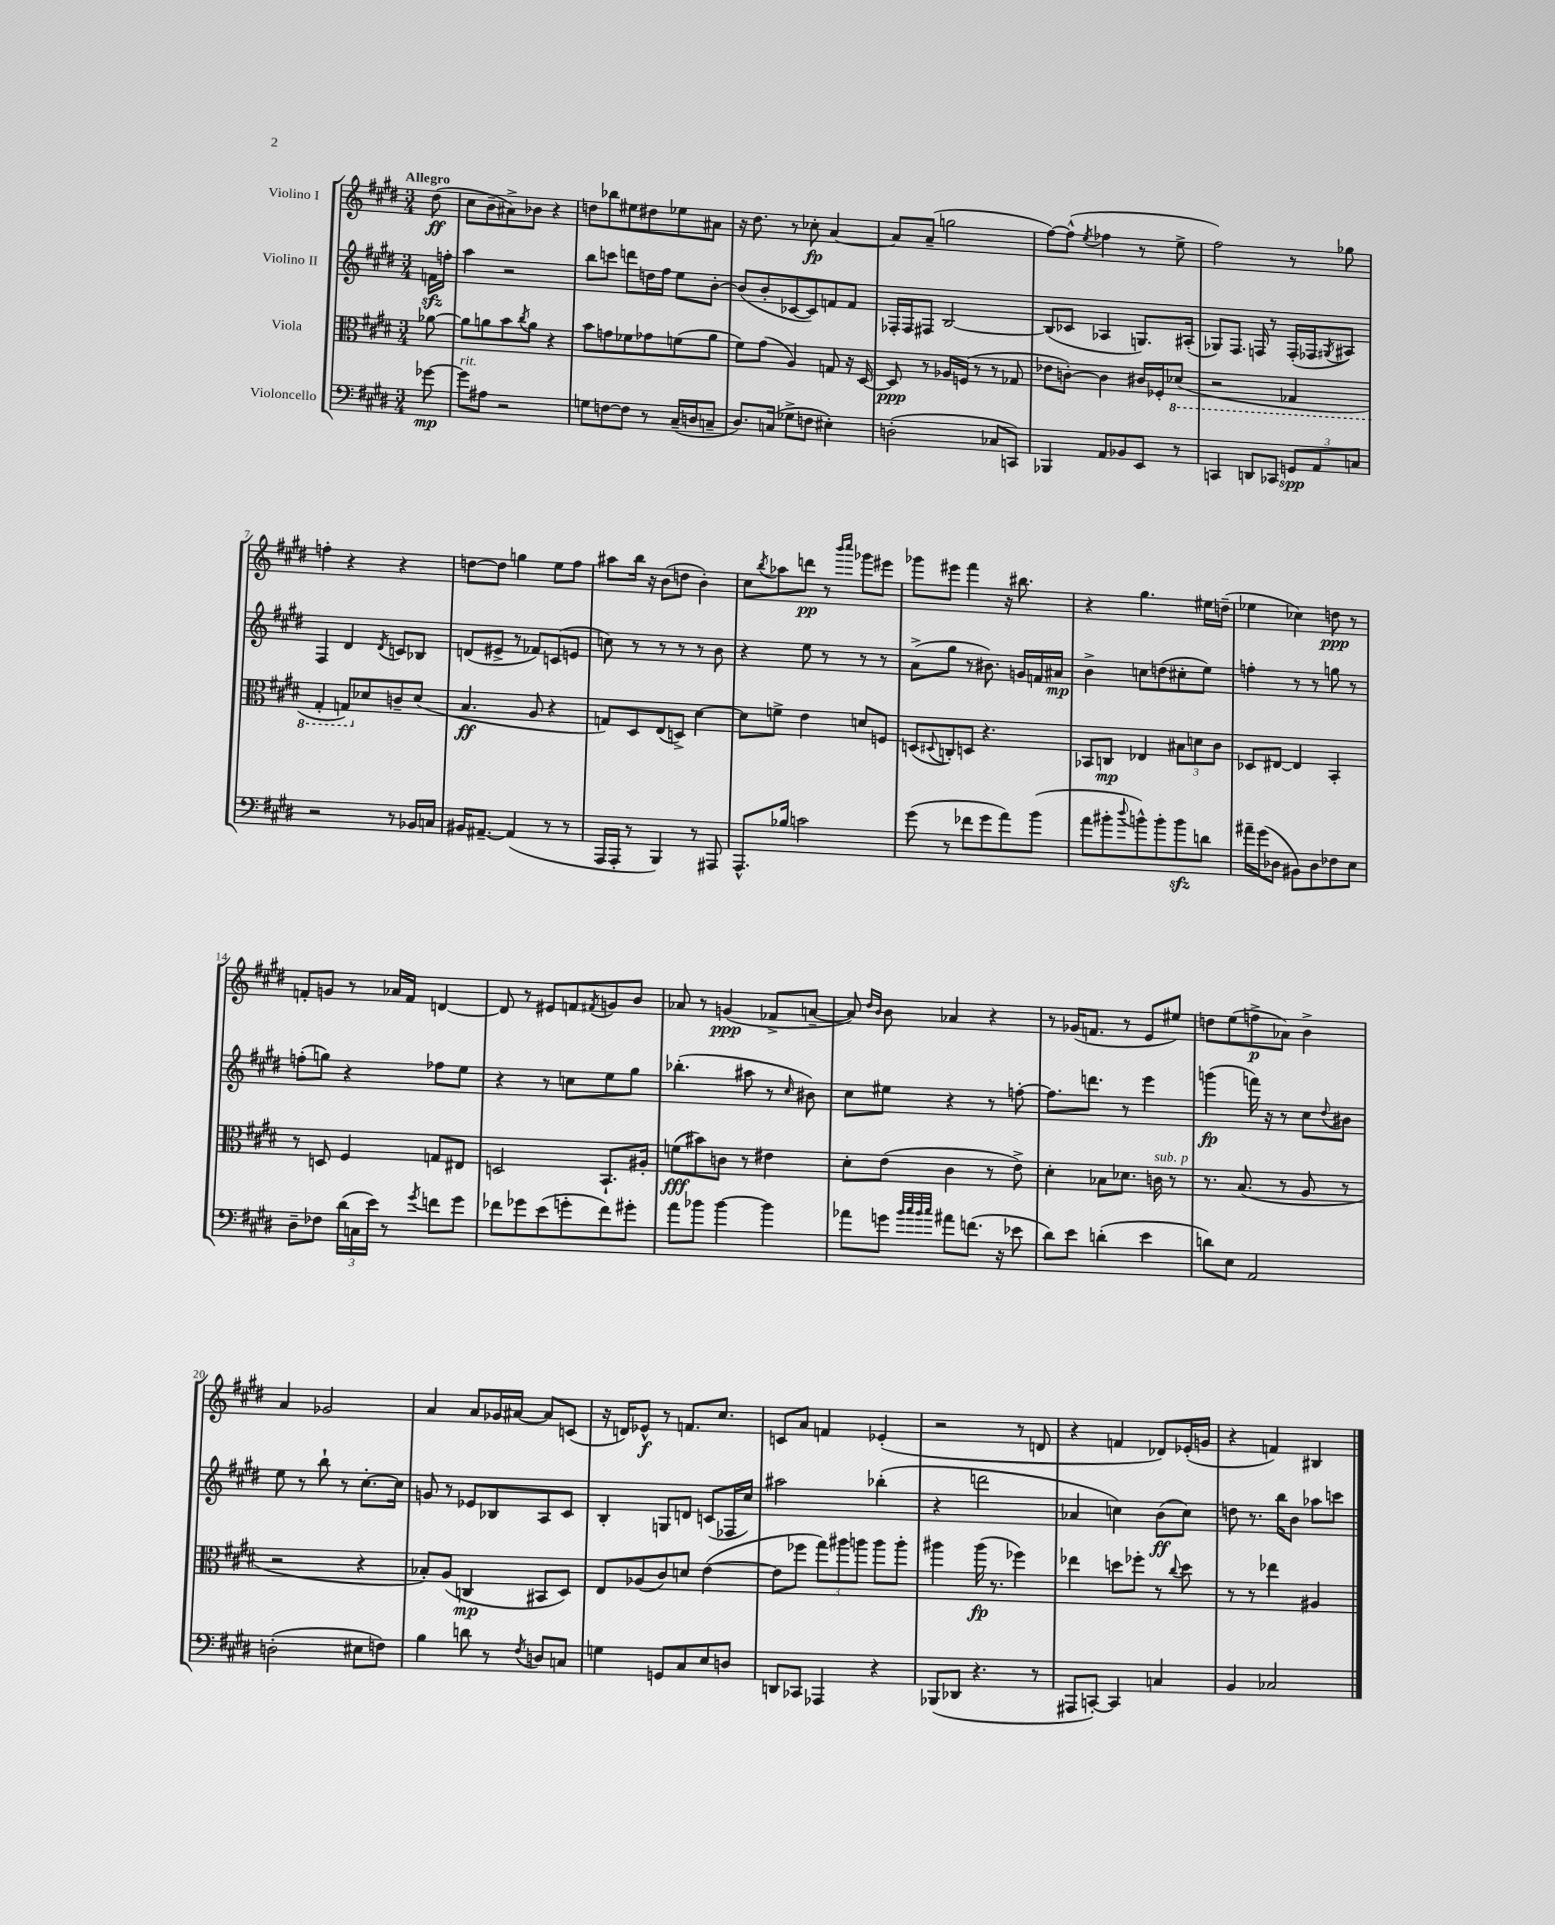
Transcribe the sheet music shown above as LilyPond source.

<<
\new StaffGroup <<
\new Staff = "s0" \with { instrumentName = "Violino I" } {
    \clef treble \key e \major \numericTimeSignature \time 3/4 \partial 8 \tempo "Allegro"
    dis''8\ff( |
    cis''8 b'8-- ais'8->) bes'8 r4 |
    d''8 bes''8 eis''8 dis''8 ees''8 ais'8 |
    r16 dis''8. r8 ces''8-.\fp a'4~ |
    a'8 a'8--( g''2 |
    fis''8~) fis''8-^( \acciaccatura { e''8 } fes''4 r8 e''8-> |
    fis''2) r8 ges''8 |
    f''4-. r4 r4 |
    d''8~ d''8 g''4 e''8 fis''8 |
    ais''8 b''16 r16 b'8( d''8 b'4-.) |
    cis''8 \acciaccatura { b''8 } aes''8 d'''8\pp r8 \grace { b'''16 cis''''16 } ges'''8 eis'''8 |
    ges'''8 eis'''8 fis'''4 r16 bis''8. |
    r4 gis''4. eis''16 d''16--( |
    ees''4 ces''4) d''8\ppp r8 |
    f'8-. g'8 r8 aes'16 f'16 d'4~ |
    d'8 r8 eis'8 f'8 \acciaccatura { fis'8 } g'8 b'8 |
    aes'8 r8 g'4\ppp( fes'8-> a'8~-- |
    a'8) \grace { dis''16 b'16 } b'8 aes'4 r4 |
    r8 ges'16( f'8. r8 e'8 eis''8) |
    d''8 e''8( f''8->\p aes'8) b'4-> |
    a'4 ges'2 |
    a'4 a'8 ges'16 ais'16~ ais'8 c'8( |
    r16 d'16) ees'8-^\f r8 f'8. cis''8. |
    c'8 a'8 f'4 ees'4-.( |
    r2 r8 d'8 |
    r4 f'4 des'8) ees'16-.( g'16 |
    r4 f'4) bis4 \bar "|." |
}
\new Staff = "s1" \with { instrumentName = "Violino II" } {
    \clef treble \key e \major \numericTimeSignature \time 3/4 \partial 8
    f'16\sfz f''16-. |
    a''4 r2 |
    b''8 c'''8 d'''8 d''16 fis''16 e''8 b'8~-. |
    b'8( b'8-. ces'8~ ces'8) f'8 f'8 |
    fes16-. fes16 fis8 b2~ |
    b8( ces'8 aes4 g8.) ais16-.( |
    ges8) fis8. f16 r8 f16-.( fes16 \acciaccatura { gis8 } ais8) |
    fis4 dis'4 \acciaccatura { dis'8 } c'8 bes8 |
    d'8( eis'8-> r8 fes'8) c'8( e'8 |
    c''8) r8 r8 r8 r8 b'8 |
    r4 e''8 r8 r8 r8 |
    a'8->( gis''8 r8 bis'8.) g'16 f'16 ais'16\mp |
    b'4-> c''8 d''8( cis''8-. e''8) |
    f''4-. r8 r8 g''8 r8 |
    f''8-.( g''8) r4 fes''8 e''8 |
    r4 r8 c''8 e''8 gis''8 |
    bes''4.-.( ais''8 r8 \grace { cis''16 } bis'8) |
    cis''8 eis''8 r4 r8 f''8~-. |
    f''8. d'''8. r8 e'''4 |
    g'''4\fp( f'''16) r16 r8 cis''8 \appoggiatura { dis''8 } bis'8 |
    e''8 r8 b''8-! r8 cis''8.~-. cis''16 |
    g'8 r8 ees'8 bes8 a8 cis'8 |
    b4-. g8 d'8 c'8( fes16 cis''16) |
    ais''2 bes''4-.( |
    r4 d'''2 |
    aes'4 c''4) b'8\ff( c''8) |
    d''8 r8. b''16 b'8 aes''8 c'''8 \bar "|." |
}
\new Staff = "s2" \with { instrumentName = "Viola" } {
    \clef alto \key e \major \numericTimeSignature \time 3/4 \partial 8
    aes'8~ |
    aes'8 a'8 b'8 \acciaccatura { cis''8 } a'8 r4 |
    b'8 g'8 fes'8 ges'8 f'8( a'8 |
    fis'8) gis'8( a4) g8 r16 dis16~ |
    dis8\ppp r8 aes16 f16( r8 r8 ges8 |
    ees'8 c'8~-.) c'4 cis'16 fes16-. \ottava #-1 des8( |
    r2 ges,4 |
    gis,4-. g,8) \ottava #0 des'8 c'8-- des'8( |
    b4.\ff a8 r4 |
    g8) dis8 e8( d8->) dis'4~ |
    dis'8 f'8-> e'4 d'8 f8 |
    d8( \appoggiatura { dis8 } c8-.) d8 r4. |
    bes,8 c8\mp ees4 \tuplet 3/2 { bis8 d'8 cis'8 } |
    des8 eis8~ eis4 b,4-. |
    r8 d8 fis4 g8 eis8 |
    d2 b,8.-! ais16-. |
    f'8\fff( bis'8) c'8 r8 eis'4 |
    dis'8-. e'8( cis'4 r8 e'8->) |
    dis'4-. bes8 des'8. c'16^\markup { \italic "sub. p" } r8 |
    r8. b8.( r8 a8 r8 |
    r2 r4 |
    bes8-.) a8( c4\mp bis,8 dis8) |
    e8 aes8( cis'8) d'8 e'4~( |
    e'8 fes''8 \tuplet 3/2 { gis''8) ais''8 a''8 } a''8 a''8-. |
    ais''4 ais''16\fp( r8. fes''4) |
    ees''4 d''8 fes''8-. r8 \appoggiatura { cis''8 } d''8 |
    r8 r8 ees''4 ais4 \bar "|." |
}
\new Staff = "s3" \with { instrumentName = "Violoncello" } {
    \clef bass \key e \major \numericTimeSignature \time 3/4 \partial 8
    ges'8~\mp |
    ges'8^\markup { \italic "rit." } ais8 r2 |
    g8 f8~ f8 r8 cis16--( d16 c8-- |
    dis8.) c16( ges8-> f8 eis4-.) |
    d2-.( ces8 c,8) |
    bes,,4 a,8 bes,8 e,8 r8 |
    c,4 d,8 ces,8 \tuplet 3/2 { g,8\spp a,8 c8 } |
    r2 r8 bes,16 c16 |
    bis,16 ais,8.~-- ais,4( r8 r8 |
    a,,16 a,,16-. r8 b,,4) r8 ais,,8 |
    a,,8.-^ bes16 c'2 |
    gis'8( r8 fes'8 gis'8 a'8) b'8( |
    a'8 bis'8-. \appoggiatura { dis''8 } b'8-^) b'8-. b'8\sfz d'8 |
    ais'16-- gis'16( des8 bis,8) des8 fes8 e8 |
    dis8-- fes8 \tuplet 3/2 { dis'16( c16 e'16) } r8 \acciaccatura { gis'8 } f'8 gis'8 |
    fes'8 ges'8 e'8( g'8-. fes'8) gis'8-. |
    a'8 bes'8 bes'4~ bes'4 |
    aes'8 g'8 \grace { b'32 cis''32 b'32 cis''32 } ais'8 f'8.( r16 ees'8 |
    dis'8) e'8 d'4-.( e'4 |
    d'8) e8 a,2 |
    d2-.( eis8 f8) |
    b4 d'8 r8 \acciaccatura { fis8 } d8 c8 |
    g4 g,8 cis8 e8 d8 |
    d,8 ces,8 aes,,4 r4 |
    bes,,8( des,8 r4. r8 |
    ais,,8 c,8~-.) c,4 c4 |
    b,4 ces2 \bar "|." |
}
>>
>>
